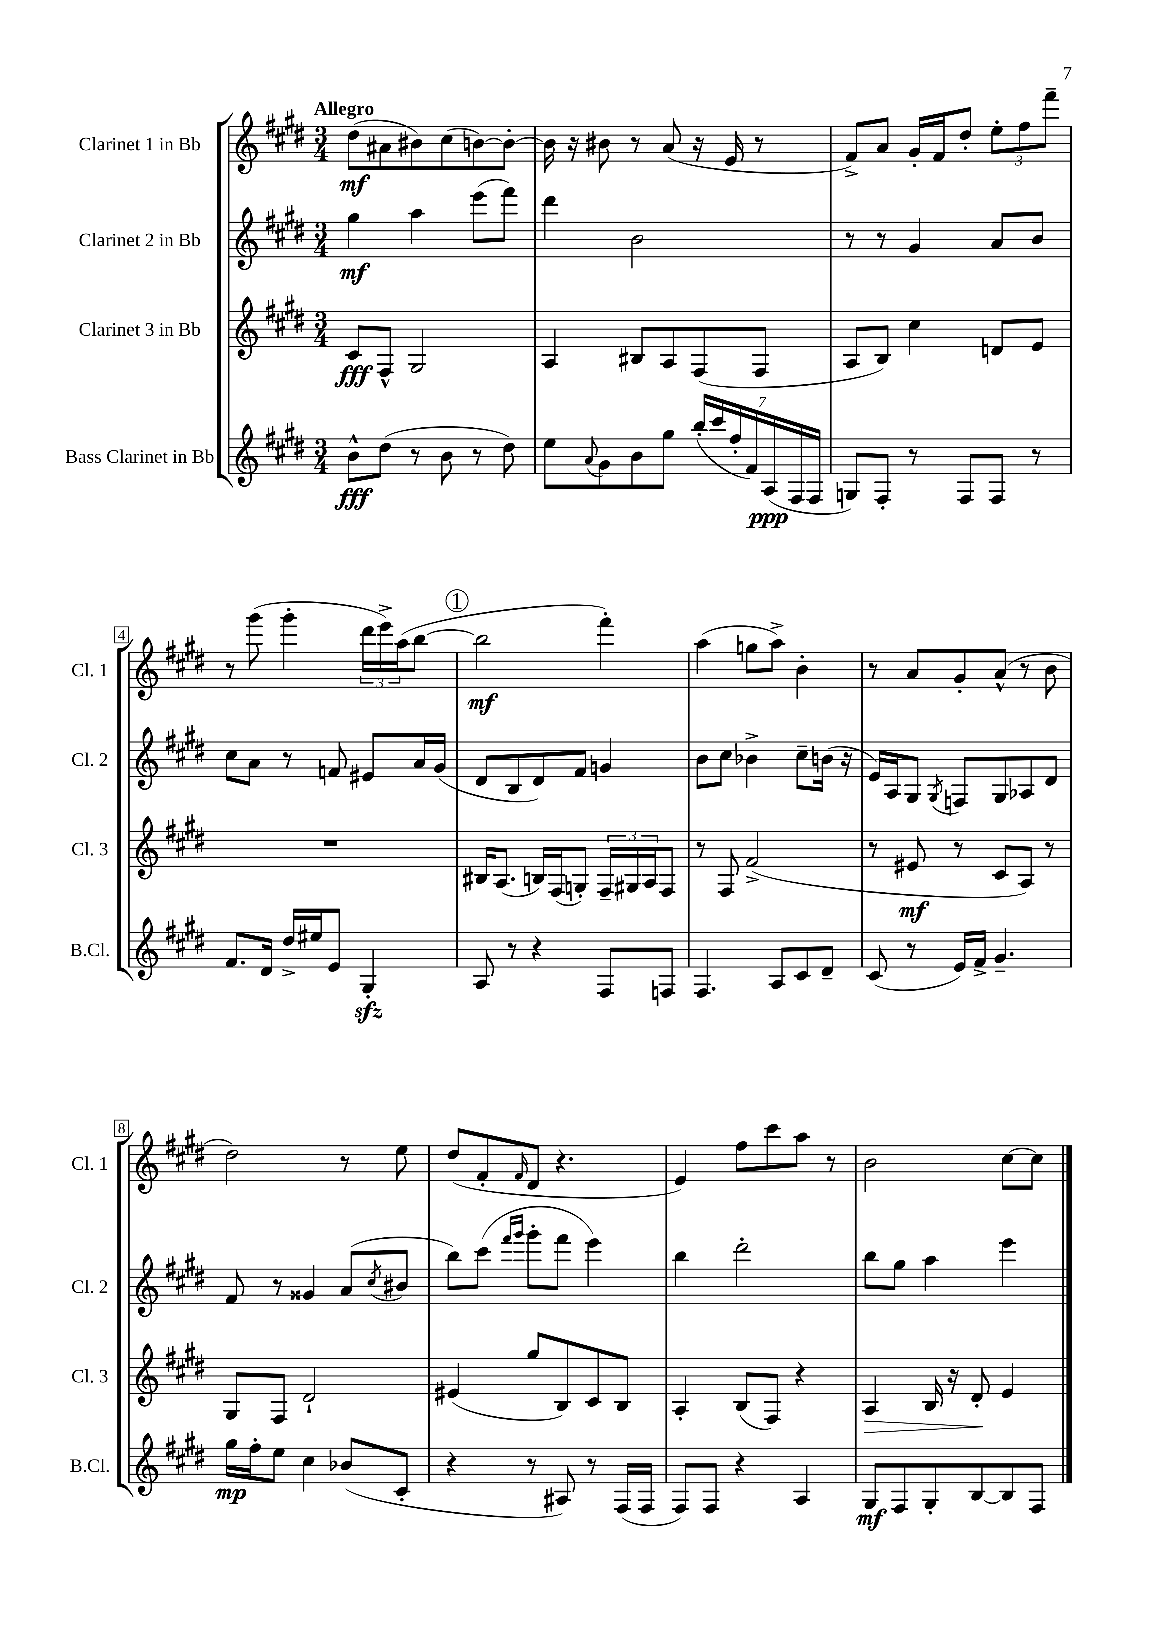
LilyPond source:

<<
\new StaffGroup <<
\new Staff = "s0" \with { instrumentName = "Clarinet 1 in Bb" shortInstrumentName = "Cl. 1" } {
    \clef treble \key e \major \numericTimeSignature \time 3/4 \tempo "Allegro"
    dis''8\mf( ais'8 bis'8) cis''8( b'8~) b'8~-. |
    b'16 r16 bis'8 r8 a'8( r16 e'16 r8 |
    fis'8->) a'8 gis'16-. fis'16 dis''8-. \tuplet 3/2 { e''8-. fis''8 fis'''8-- } |
    r8 gis'''8( gis'''4-. \tuplet 3/2 { dis'''16 e'''16->) a''16( } b''8~ |
    \mark \markup { \circle "1" } b''2\mf fis'''4-.) |
    a''4( g''8 a''8->) b'4-. |
    r8 a'8 gis'8-. a'8-^( r8 b'8 |
    dis''2) r8 e''8 |
    dis''8( fis'8-. \grace { fis'16 } dis'8 r4. |
    e'4) fis''8 cis'''8 a''8 r8 |
    b'2 cis''8~ cis''8 \bar "|." |
}
\new Staff = "s1" \with { instrumentName = "Clarinet 2 in Bb" shortInstrumentName = "Cl. 2" } {
    \clef treble \key e \major \numericTimeSignature \time 3/4
    gis''4\mf a''4 e'''8( fis'''8) |
    dis'''4 b'2 |
    r8 r8 gis'4 a'8 b'8 |
    cis''8 a'8 r8 f'8 eis'8 a'16 gis'16( |
    \mark \markup { \circle "1" } dis'8 b8 dis'8) fis'8 g'4 |
    b'8 cis''8 bes'4-> cis''8-- b'16( r16 |
    e'16) a16 gis8 \acciaccatura { gis8 } f8 gis8 aes8 dis'8 |
    fis'8 r8 gisis'4 a'8( \acciaccatura { cis''8 } bis'8 |
    b''8) cis'''8( \grace { fis'''16 gis'''16 } gis'''8-. fis'''8 e'''4) |
    b''4 dis'''2-. |
    b''8 gis''8 a''4 e'''4 \bar "|." |
}
\new Staff = "s2" \with { instrumentName = "Clarinet 3 in Bb" shortInstrumentName = "Cl. 3" } {
    \clef treble \key e \major \numericTimeSignature \time 3/4
    cis'8\fff fis8-^ gis2 |
    a4 bis8 a8 fis8( fis8 |
    a8 b8) cis''4 d'8 e'8 |
    R2. |
    \mark \markup { \circle "1" } bis16 a8.( b16) fis16( g8-.) \tuplet 3/2 { fis16-- gis16 a16 } fis8 |
    r8 fis8 fis'2->( |
    r8 eis'8\mf r8 cis'8 a8) r8 |
    gis8 fis8 dis'2-! |
    eis'4( gis''8 b8) cis'8 b8 |
    a4-. b8( fis8) r4 |
    a4\> b16 r16 dis'8-.\! e'4 \bar "|." |
}
\new Staff = "s3" \with { instrumentName = "Bass Clarinet in Bb" shortInstrumentName = "B.Cl." } {
    \clef treble \key e \major \numericTimeSignature \time 3/4
    b'8-^\fff dis''8( r8 b'8 r8 dis''8) |
    e''8 \appoggiatura { a'8 } gis'8 b'8 gis''8 \tuplet 7/4 { b''16-.( cis'''16 fis''16-. fis'16) a16\ppp( fis16 fis16 } |
    g8) fis8-. r8 fis8 fis8 r8 |
    fis'8. dis'16 dis''16-> eis''16 e'8 gis4-.\sfz |
    \mark \markup { \circle "1" } a8 r8 r4 fis8 f8 |
    fis4. a8 cis'8 dis'8-- |
    cis'8( r8 e'16) fis'16-> gis'4.-- |
    gis''16\mp fis''16-. e''8 cis''4 bes'8( cis'8-. |
    r4 r8 ais8) r8 fis16( fis16 |
    fis8) fis8 r4 a4 |
    gis8\mf fis8 gis8-. b8~ b8 fis8 \bar "|." |
}
>>
>>
\layout { \context { \Score \override BarNumber.stencil = #(make-stencil-boxer 0.1 0.3 ly:text-interface::print) } }
